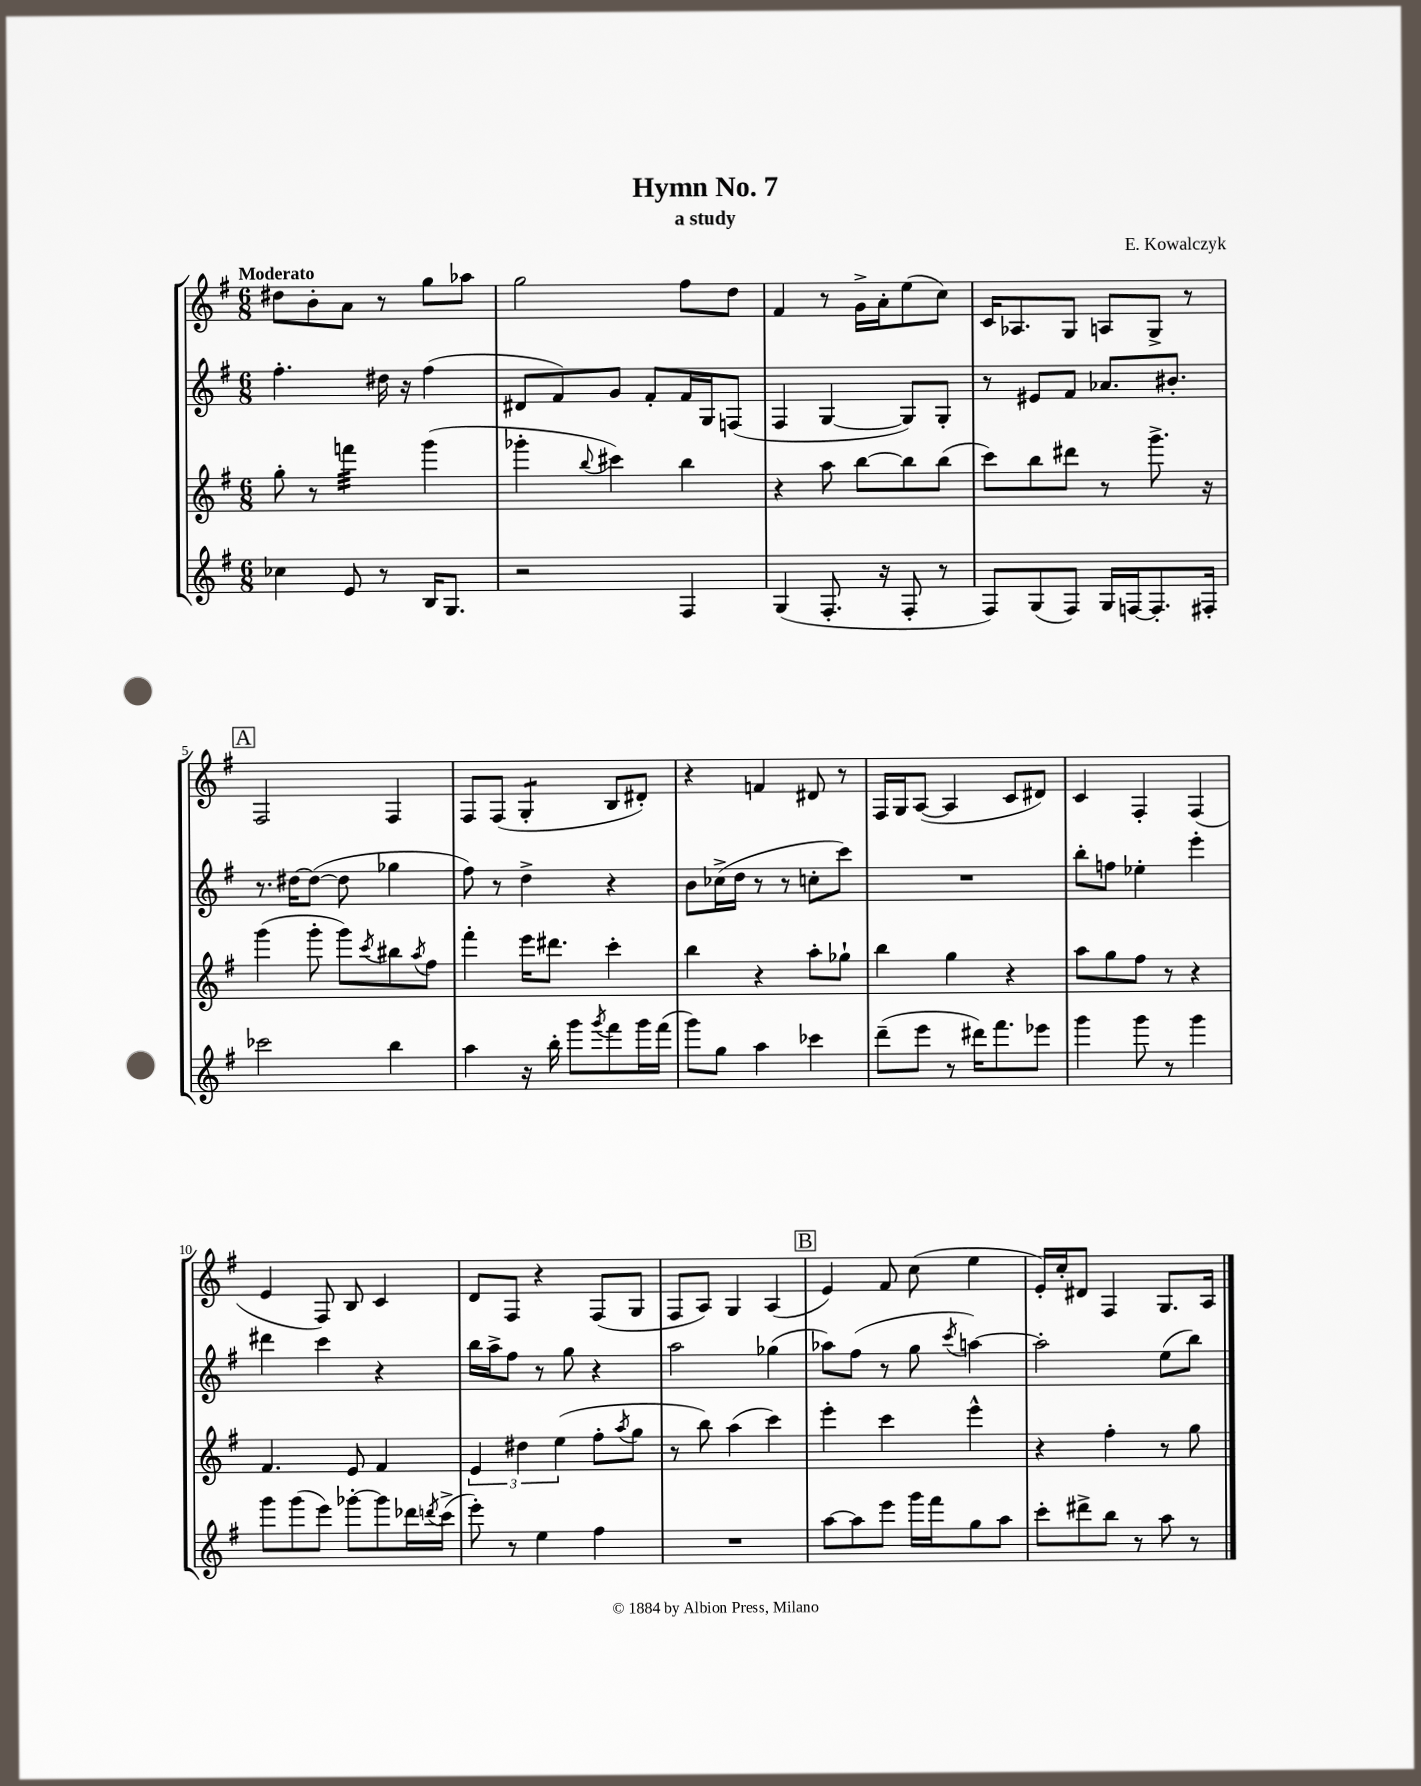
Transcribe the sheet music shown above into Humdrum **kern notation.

**kern	**kern	**kern	**kern
*staff4	*staff3	*staff2	*staff1
*clefG2	*clefG2	*clefG2	*clefG2
*k[f#]	*k[f#]	*k[f#]	*k[f#]
*M6/8	*M6/8	*M6/8	*M6/8
4cc-	8gg'	4.ff#'	8dd#
.	8r	.	8b'
8e	4fff	.	8a
8r	.	16dd#	8r
.	.	16r	.
16B	(4ggg	(4ff#	8gg
8.G	.	.	.
.	.	.	8aa-
=	=	=	=
2r	4ggg-'	8d#	2gg
.	.	8f#)	.
.	8qqbb	.	.
.	4ccc#)	8g	.
.	.	8f#'	.
4F#	4bb	16f#	8ff#
.	.	16G	.
.	.	(8F	8dd
=	=	=	=
(4G	4r	4F#	4f#
8.F#'	8aa	[4G	8r
.	[8bb	.	16g^
16r	.	.	16a'
8F#'	8bb]	8G])	(8ee
8r	(8bb	8G'	8cc)
=	=	=	=
8F#)	8ccc)	8r	16c
.	.	.	8.A-
(8G	8bb	8e#	.
8F#)	8ddd#	8f#	8G
16G	8r	8.a-	8A
[16F	.	.	.
8.F']	8.ggg^	.	8G^
.	.	8.b#'	.
.	.	.	8r
16F#'	16r	.	.
=	=	=	=
2ccc-	(4ggg	8.r	2F#
.	.	[16dd#	.
.	8ggg'	(8dd#_	.
.	8ggg)	8dd#]	.
.	8qccc	.	.
4bb	8bb#	4gg-	4F#
.	8qaa	.	.
.	8ff#	.	.
=	=	=	=
4aa	4fff#'	8ff#)	8F#
.	.	8r	(8F#
16r	16eee	4dd^	4G'
16bb'	8.ddd#	.	.
8ggg	.	.	.
8qggg	.	.	.
8fff#	4ccc'	4r	8B
16ggg	.	.	8d#')
(16fff#	.	.	.
=	=	=	=
8ggg)	4bb	8b	4r
8gg	.	(16cc-^	.
.	.	16dd	.
4aa	4r	8r	4f
.	.	8r	.
4ccc-	8aa'	8cc'	8d#
.	8gg-`	8ccc)	8r
=	=	=	=
(8ddd~	4bb	2.r	16F#
.	.	.	16G
8eee	.	.	([8A
8r	4gg	.	4A]
16ddd#)	.	.	.
8.fff#	.	.	.
.	4r	.	8c
8eee-	.	.	8d#)
=	=	=	=
4ggg	8aa	8bb'	4c
.	8gg	8ff	.
8ggg	8ff#	4ee-'	4F#'
8r	8r	.	.
4ggg	4r	4eee'	(4F#
=	=	=	=
8ggg	4.f#	4ddd#	4e
(8ggg	.	.	.
8eee)	.	4ccc	8F#)
[8ggg-'	8e	.	8B
8ggg-]	4f#	4r	4c
16ddd-	.	.	.
8qddd	.	.	.
(16ccc^	.	.	.
=	=	=	=
8eee')	6e	16bb	8d
.	.	16aa^	.
8r	.	8ff#	8F#
.	6dd#	.	.
4ee	.	8r	4r
.	(6ee	.	.
.	.	8gg	.
4ff#	8ff#'	4r	(8F#
.	8qaa	.	.
.	8gg	.	8G
=	=	=	=
2.r	8r	2aa	8F#
.	8bb)	.	8A)
.	(4aa	.	4G
.	4ccc)	(4gg-	(4A
=	=	=	=
[8aa	4eee'	8aa-)	4e)
8aa]	.	(8ff#	.
8eee	4ccc	8r	8f#
16ggg	.	8gg	(8cc
16fff#	.	.	.
.	.	8qccc	.
8gg	4eee^^	[4aa)	4ee
8aa	.	.	.
=	=	=	=
8ccc'	4r	2aa']	16e')
.	.	.	16cc'
8ddd#^	.	.	8d#
8bb	4ff#'	.	4F#
8r	.	.	.
8aa	8r	(8ee	8.G
8r	8gg	8bb)	.
.	.	.	16A
==	==	==	==
*-	*-	*-	*-
